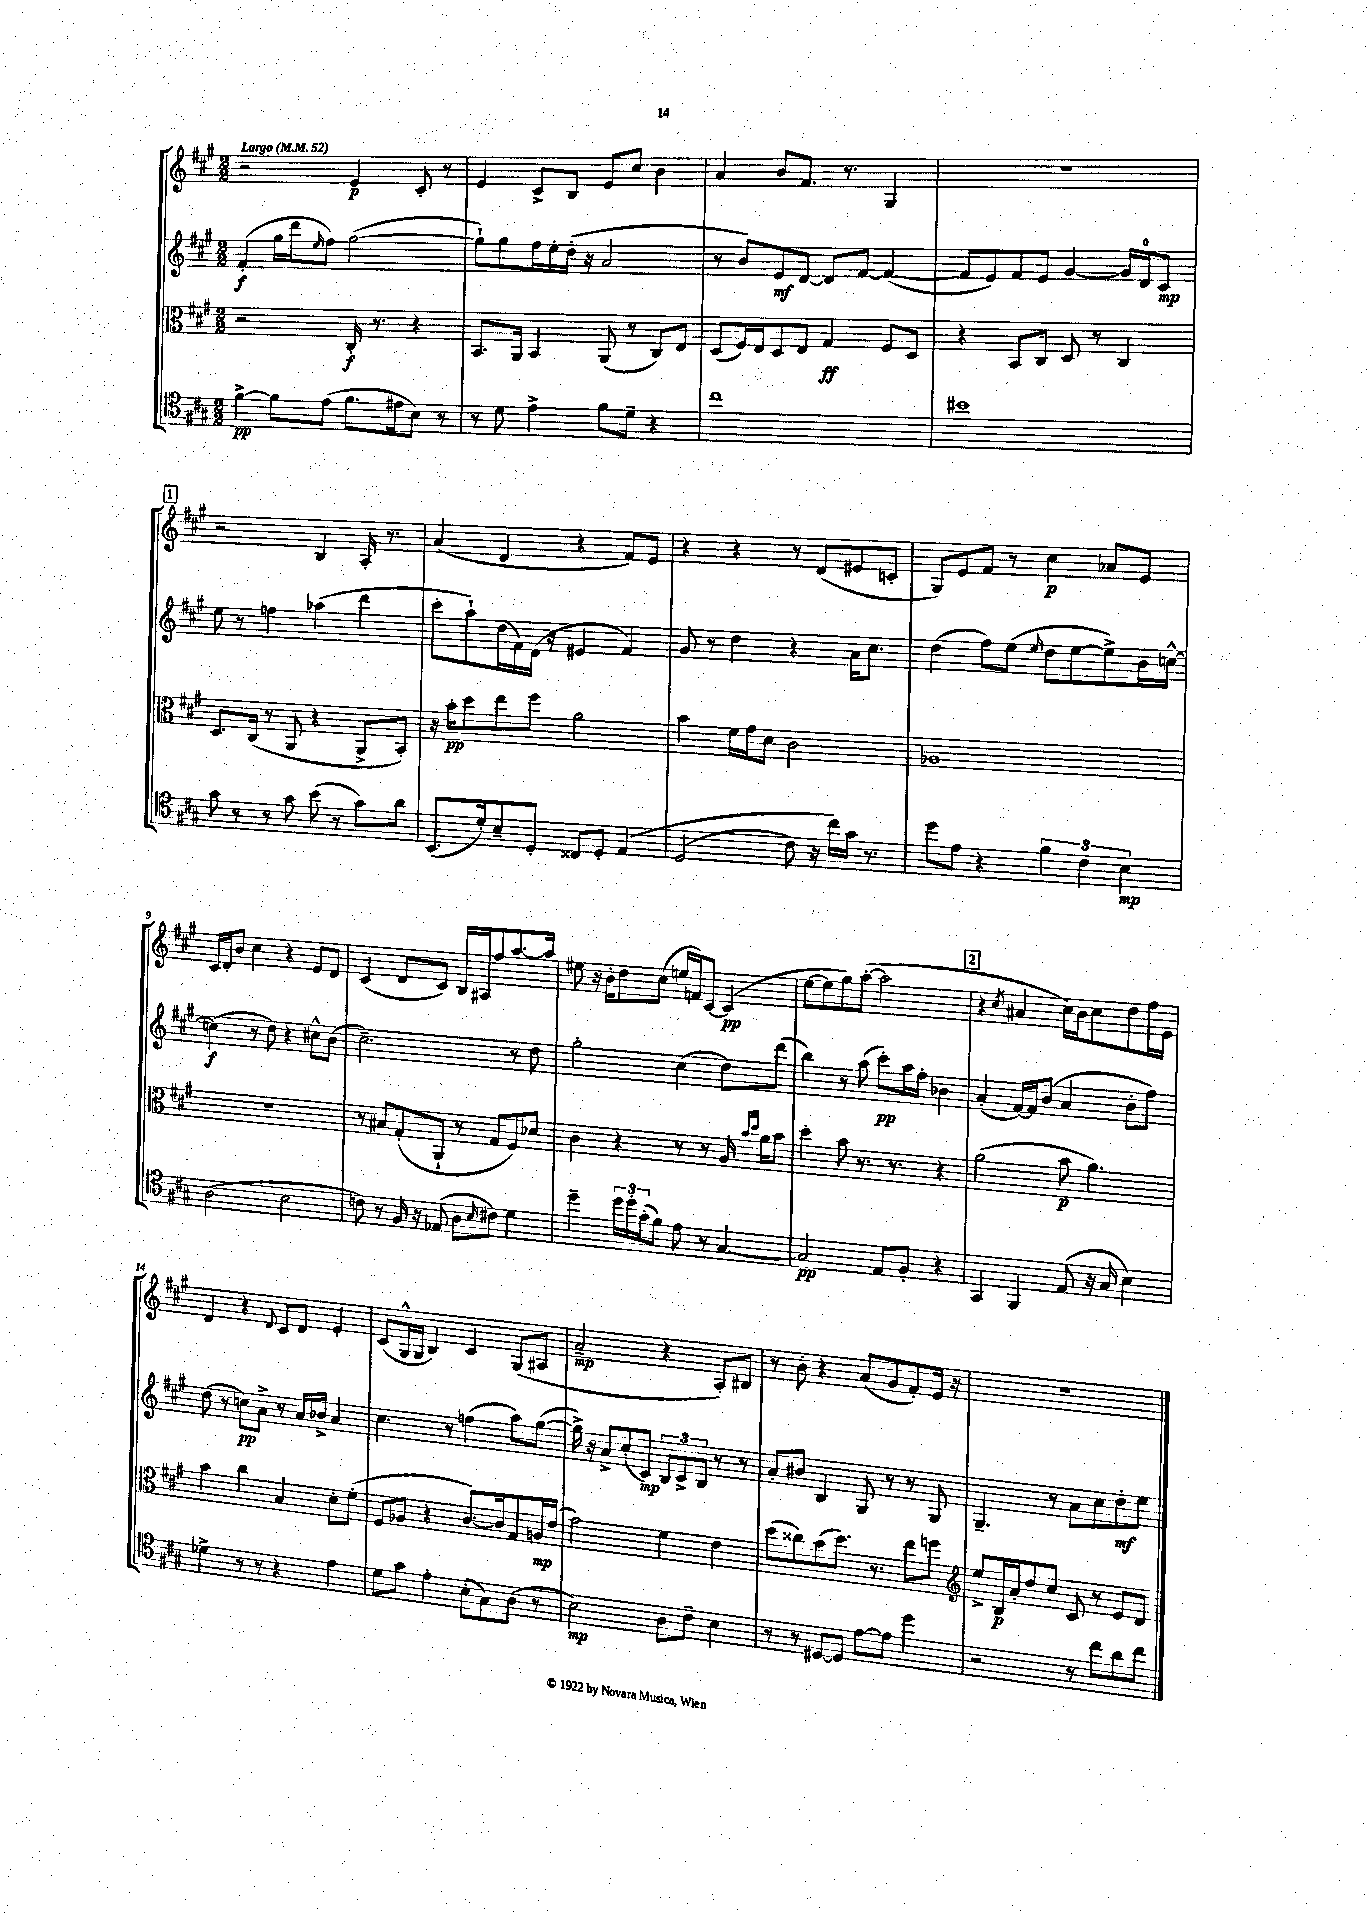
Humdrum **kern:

**kern	**kern	**kern	**kern
*staff4	*staff3	*staff2	*staff1
*clefC4	*clefC3	*clefG2	*clefG2
*k[f#c#g#]	*k[f#c#g#]	*k[f#c#g#]	*k[f#c#g#]
*M2/2	*M2/2	*M2/2	*M2/2
*MM52	*MM52	*MM52	*MM52
[4f#^	2r	(4f#'	2r
8f#]	.	16gg#	.
.	.	16ddd	.
.	.	16qqee	.
(8e	.	8ff#)	.
8.f#	16C#'	([2gg#	4e
.	8.r	.	.
16e#	.	.	.
8B)	4r	.	8c#'
8r	.	.	8r
=	=	=	=
8r	8.BB	8gg#`])	4e
8d	.	8gg#	.
.	16AA	.	.
4e^	4BB	16ff#	8c#^
.	.	16ee'	.
.	.	(16dd'	8B
.	.	16r	.
8f#	(8AA	2a	8e
8d~	8r	.	8cc#
4r	8C#)	.	4b
.	8E	.	.
=	=	=	=
1cc#	(8D	8r	4a
.	16F#)	8b)	.
.	16E	.	.
.	8D	8e	8b
.	8E	[8d	8.f#
.	4G#	8d]	.
.	.	.	8.r
.	.	[8f#	.
.	8F#	(4f#_	4G#
.	8D	.	.
=	=	=	=
1b#	4r	8f#]	1r
.	.	8e)	.
.	8BB	8f#	.
.	8C#	8e	.
.	8D	[4g#	.
.	8r	.	.
.	4C#	16g#]	.
.	.	16d	.
.	.	8c#	.
=	=	=	=
8g#	8.D	8ee	2r
8r	.	8r	.
.	(16C#	.	.
8r	8r	4ff	.
8g#	8AA	.	.
(8b	4r	(4aa-	4B
8r	.	.	.
8g#)	8AA^	4ddd	16A'
.	.	.	8.r
8a	8BB')	.	.
=	=	=	=
(8.BB	16r	8ccc#'	(4a
.	16b'	.	.
.	8dd	8aa`)	.
16d')	.	.	.
8B~	8ee	(16dd	4d
.	.	16f#)	.
8D'	8ff#	(16d	.
.	.	16r	.
8C##	2a	4e#	4r
8D'	.	.	.
&(4E	.	4f#)	8f#)
.	.	.	8e
=	=	=	=
(2D	4b	8g#	4r
.	.	8r	.
.	16f#	4dd	4r
.	16g#	.	.
.	8d	.	.
8c#)	2c#	4r	8r
16r	.	.	(8d
16cc#&)	.	.	.
16g#	.	16a	8e#
8.r	.	8.cc#	.
.	.	.	8c'
=	=	=	=
8dd	1A-	(4dd	8G#)
8e	.	.	8e
4r	.	8ff#)	8f#
.	.	(8ee	8r
.	.	16qqee	.
6f#	.	8dd	4cc#
.	.	[8ee	.
6c#	.	.	.
.	.	8ee^])	8a-
6B	.	.	.
.	.	16b	8e
.	.	[16cc^^	.
=	=	=	=
(2A	1r	(4cc]	16c#
.	.	.	16d'
.	.	.	8b
.	.	8r	4cc#
.	.	8dd)	.
2B	.	4r	4r
.	.	8cc#^^	8e
.	.	(8b	8d
=	=	=	=
8c)	8r	2.cc#~)	(4c#
8r	8B#	.	.
16F#	(8G#'	.	8d
16r	.	.	.
(8E-	8AA`	.	8c#)
8A	8r	.	16B
.	.	.	16A#
16qqB	.	.	.
8c#)	8G#	.	8ff#
4d	8F#)	8r	[8.aa
.	8d-	8dd	.
.	.	.	16aa]
=	=	=	=
4dd~	4c#	2gg#'	8ee#
.	.	.	16r
.	.	.	16b'
24dd	4r	.	8dd
24dd'	.	.	.
(24g#'	.	.	.
8f#)	.	.	(8cc#
8e	8r	(4cc#	16ee
.	.	.	16f)
8r	8r	.	[8c#
[4G#	16A	8dd)	(4c#]
.	16qqb	.	.
.	16qqdd	.	.
.	16a	.	.
.	8b	(8ddd	.
=	=	=	=
2G#]	4dd'	4bb)	[8ee
.	.	.	8ee]
.	8b	8r	8gg#)
.	8.r	(8aa	([8aa'
8E	.	8ccc#')	2aa]
.	8.r	.	.
8F#'	.	16aa	.
.	.	16ff#'	.
4r	4r	4b-	.
=	=	=	=
4GG#	(2a	(4a'	4r
.	.	.	8qcc#
4FF#	.	[16f#)	4a#
.	.	16f#]	.
.	.	(8b	.
(8E	8b	4a	16cc#)
.	.	.	16b
16r	4.a)	.	8cc#
16G#	.	.	.
4B)	.	8b'	8dd
.	.	8ff#)	16ff#
.	.	.	16e
=	=	=	=
4d-^	4b	(8dd	4d
.	.	8r	.
8r	4cc#	8cc)	4r
8r	.	8a^	.
.	.	.	8qqd
4r	4B	8r	8c#
.	.	16a	8d
.	.	16b-^	.
4e	8d'	4a	4e'
.	(8f#'	.	.
=	=	=	=
8d	8F#	4.cc#	(8c#
8g#	8A-	.	16G#^^
.	.	.	16G#
4e'	4r	.	4B)
.	.	8r	.
(8B'	[8.c#)	(4ff	4c#
8G#)	.	.	.
.	16c#]	.	.
(8A	8G#	8aa)	(8G#
8r	16A	([8gg#	8A#
.	(16e	.	.
=	=	=	=
2B)	2g#)	16gg#^])	2a~
.	.	16r	.
.	.	8a^	.
.	.	(8cc#'	.
.	.	8c#)	.
8A	4f#	12B	4r
.	.	12c#^	.
8c#~	.	.	.
.	.	12B	.
4B	4e	8r	8A')
.	.	8r	8B#
=	=	=	=
8r	(8dd	8a'	8r
8r	8cc##)	8b#	8b'
[8D#	(8b	4B	4r
8D#]	8.dd)	.	.
[8e	.	8G#	(8a
.	8.r	.	.
8e]	.	8r	8g#
4dd	8ee	8r	8f#')
.	8ff	8G#	16e
.	.	.	16r
=	=	=	=
*	*clefG2	*	*
2r	8ee^	4.G#~	1r
.	16B	.	.
.	16a'	.	.
.	8dd	.	.
.	8cc#	8r	.
8r	8c#	8a	.
8cc#	8r	8cc#	.
8a	8e	8dd'	.
8cc#	8d	8ee	.
==	==	==	==
*-	*-	*-	*-
